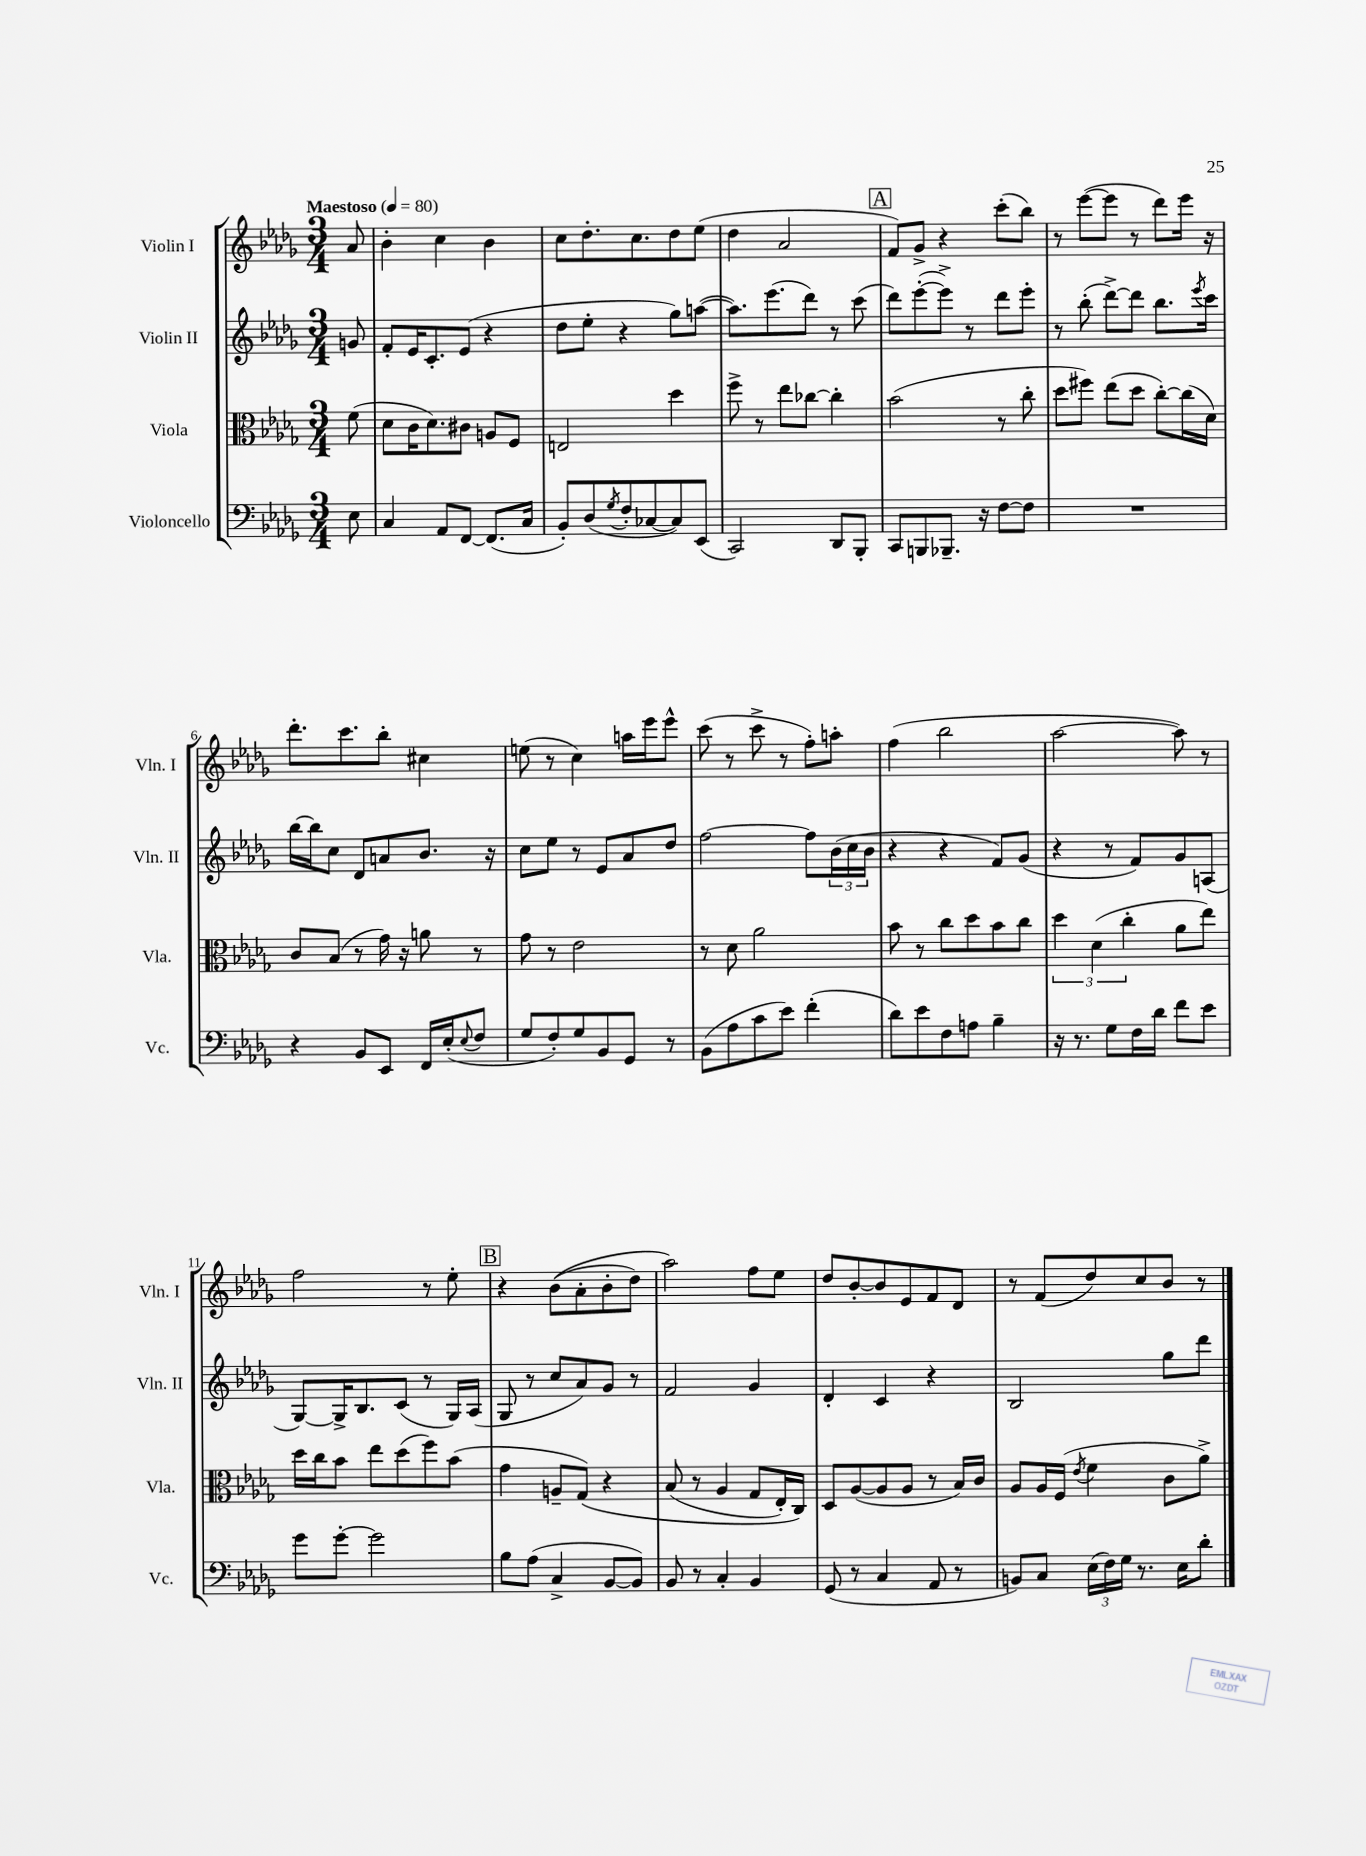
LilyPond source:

<<
\new StaffGroup <<
\new Staff = "s0" \with { instrumentName = "Violin I" shortInstrumentName = "Vln. I" } {
    \clef treble \key des \major \numericTimeSignature \time 3/4 \partial 8 \tempo "Maestoso" 4 = 80
    aes'8 |
    bes'4-. c''4 bes'4 |
    c''8 des''8.-. c''8. des''8 ees''8( |
    des''4 aes'2 |
    \mark \markup { \box "A" } f'8) ges'8-> r4 c'''8-.( bes''8) |
    r8 ees'''8~( ees'''8 r8 des'''8) ees'''16 r16 |
    des'''8.-. c'''8. bes''8-. cis''4 |
    e''8( r8 c''4) a''16 ees'''16 ees'''8-^ |
    c'''8( r8 c'''8-> r8 f''8-.) a''8-. |
    f''4( bes''2 |
    aes''2~ aes''8) r8 |
    f''2 r8 ees''8-. |
    \mark \markup { \box "B" } r4 bes'8(\( aes'8-. bes'8-. des''8) |
    aes''2\) f''8 ees''8 |
    des''8 bes'8~-. bes'8 ees'8 f'8 des'8 |
    r8 f'8( des''8) c''8 bes'8 r8 \bar "|." |
}
\new Staff = "s1" \with { instrumentName = "Violin II" shortInstrumentName = "Vln. II" } {
    \clef treble \key des \major \numericTimeSignature \time 3/4 \partial 8
    g'8 |
    f'8-. ees'16 c'8.-. ees'8( r4 |
    des''8 ees''8-. r4 ges''8) a''8~( |
    a''8.) ees'''8.( des'''8) r8 c'''8( |
    \mark \markup { \box "A" } des'''8) ees'''8~-.( ees'''8->) r8 des'''8 ees'''8-. |
    r8 bes''8-.( des'''8~->) des'''8 bes''8. \acciaccatura { ees'''8 } c'''16 |
    bes''16~ bes''16 c''8 des'8 a'8 bes'8. r16 |
    c''8 ees''8 r8 ees'8 aes'8 des''8 |
    f''2~ f''8 \tuplet 3/2 { bes'16( c''16 bes'16 } |
    r4 r4 f'8) ges'8( |
    r4 r8 f'8) ges'8 a8( |
    ges8~) ges16-> bes8. c'8( r8 ges16) aes16( |
    \mark \markup { \box "B" } ges8 r8 c''8 aes'8) ges'8 r8 |
    f'2 ges'4 |
    des'4-. c'4 r4 |
    bes2 ges''8 des'''8 \bar "|." |
}
\new Staff = "s2" \with { instrumentName = "Viola" shortInstrumentName = "Vla." } {
    \clef alto \key des \major \numericTimeSignature \time 3/4 \partial 8
    f'8( |
    des'8 c'16 des'8.) cis'8 a8 f8 |
    e2 des''4 |
    f''8-> r8 ees''8 ces''8~ ces''4-. |
    \mark \markup { \box "A" } bes'2( r8 c''8-. |
    des''8 fis''8) ees''8( des''8 c''8~-.) c''16( des'16) |
    c'8 bes8( r8 ges'16) r16 a'8 r8 |
    ges'8 r8 ees'2 |
    r8 des'8 aes'2 |
    bes'8 r8 c''8 des''8 bes'8 c''8 |
    \tuplet 3/2 { des''4 des'4( c''4-. } aes'8 ees''8) |
    des''16 c''16 bes'8 ees''8 des''8( f''8) bes'8( |
    \mark \markup { \box "B" } ges'4 a8-- ges8)\( r4 |
    bes8( r8 aes4 ges8 ees16-.) c16\) |
    des8 aes8~( aes8 aes8 r8 bes16) c'16 |
    aes8 aes16 f16( \acciaccatura { ees'8 } f'4 c'8 aes'8->) \bar "|." |
}
\new Staff = "s3" \with { instrumentName = "Violoncello" shortInstrumentName = "Vc." } {
    \clef bass \key des \major \numericTimeSignature \time 3/4 \partial 8
    ees8 |
    c4 aes,8 f,8~ f,8.( c16 |
    bes,8-.) des8( \acciaccatura { ges8 } f8-. ces8~ ces8) ees,8( |
    c,2) des,8 bes,,8-. |
    \mark \markup { \box "A" } c,8 b,,8 bes,,8.-- r16 f8~ f8 |
    R2. |
    r4 bes,8 ees,8 f,16 ees16-.( \appoggiatura { ees8 } f8 |
    ges8 f8-.) ges8 bes,8 ges,8 r8 |
    bes,8( aes8 c'8 ees'8) f'4-.( |
    des'8) ees'8 f8 a8 bes4-- |
    r16 r8. ges8 f16 des'16 f'8 ees'8 |
    ges'8 ges'8~-. ges'2 |
    \mark \markup { \box "B" } bes8 aes8( c4-> bes,8~ bes,8) |
    bes,8 r8 c4-. bes,4 |
    ges,8( r8 c4 aes,8 r8 |
    b,8) c8 \tuplet 3/2 { ees16( f16) ges16 } r8. ees16 des'8-. \bar "|." |
}
>>
>>
